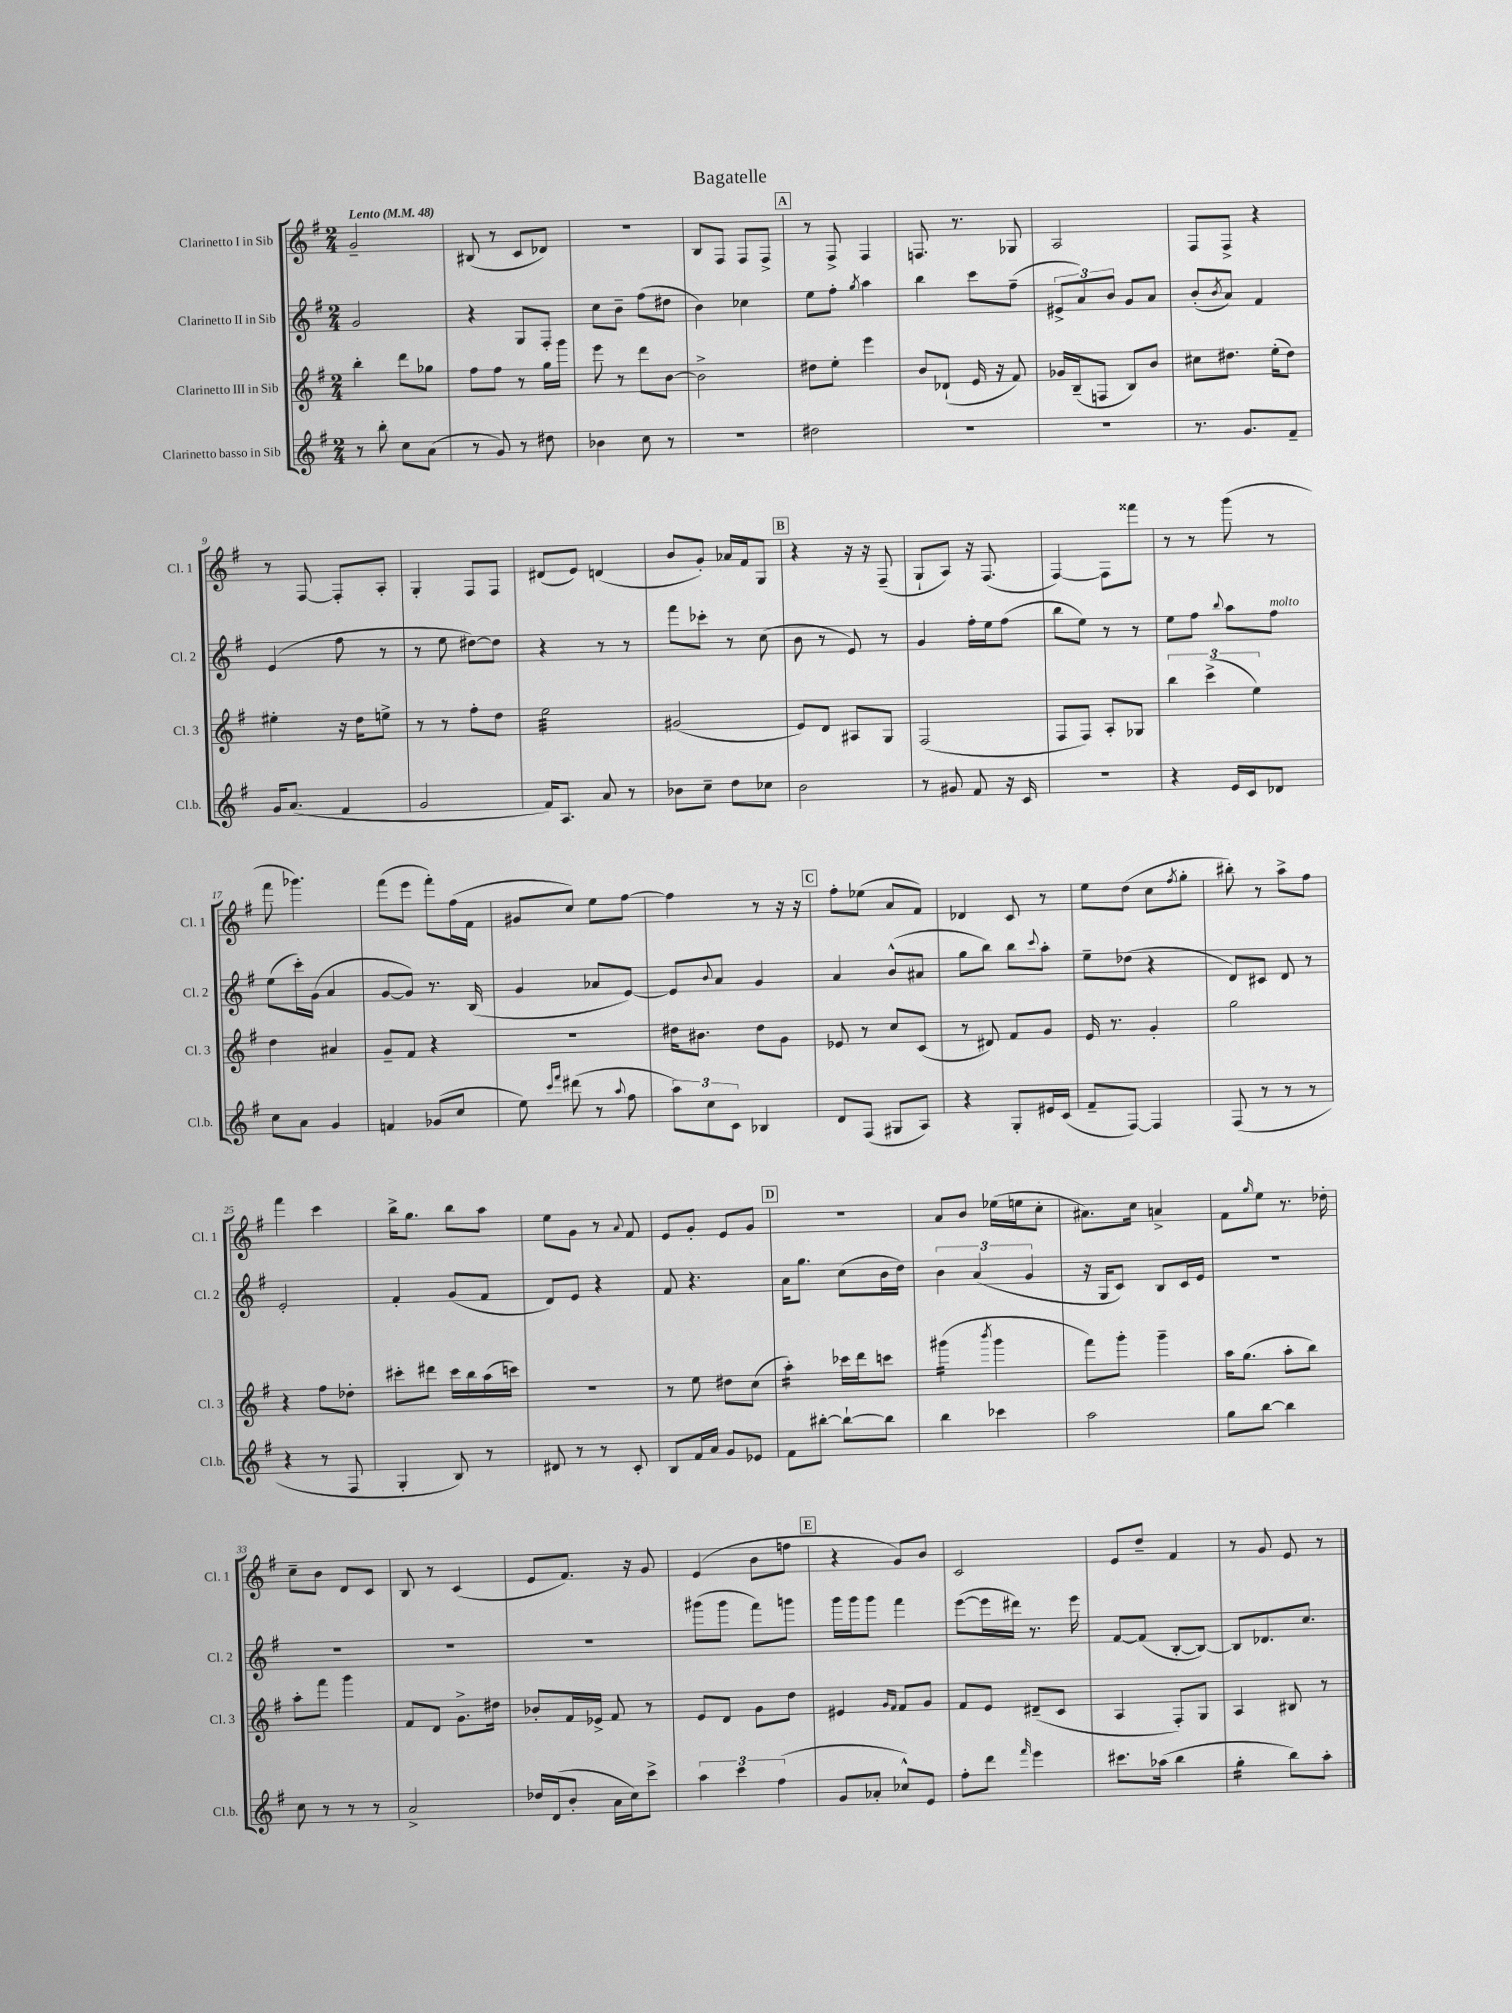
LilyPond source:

\header { title = "Bagatelle" }
<<
\new StaffGroup <<
\new Staff = "s0" \with { instrumentName = "Clarinetto I in Sib" shortInstrumentName = "Cl. 1" } {
    \clef treble \key g \major \numericTimeSignature \time 2/4 \tempo "Lento" 4 = 48
    g'2-- |
    bis8( r8 c'8 des'8) |
    r2 |
    b8 fis8 fis8 fis8-> |
    \mark \markup { \box "A" } r8 fis8-> fis4 |
    f8. r8. ges8 |
    a2 |
    fis8 fis8-> r4 |
    r8 fis8~ fis8-. a8-. |
    g4-. fis8 fis8 |
    dis'8( e'8) d'4( |
    b'8 g'8-.) aes'16 fis'16 g8 |
    \mark \markup { \box "B" } r4 r16 r16 fis8--( |
    g8-! a8) r16 fis8.( |
    fis4~) fis8 fisis'''8 |
    r8 r8 g'''8( r8 |
    fis'''8 ges'''4.) |
    fis'''8( e'''8 fis'''8-.) fis''16( fis'16 |
    gis'8 c''8) e''8 fis''8~ |
    fis''4 r8 r16 r16 |
    \mark \markup { \box "C" } fis''8-. ees''8( a'8 fis'8) |
    des'4 c'8 r8 |
    e''8 d''8( c''8 \acciaccatura { fis''8 } g''8-. |
    bis''8-.) r8 a''8-> fis''8 |
    fis'''4 c'''4 |
    b''16-> g''8. b''8 a''8 |
    e''8 g'8 r8 \appoggiatura { a'8 } fis'8 |
    e'8 g'8-. e'8 g'8 |
    \mark \markup { \box "D" } r2 |
    a'8 b'8 ees''16( e''16 c''8-. |
    ais'8.) c''16 a'4-> |
    fis'8 \grace { g''16 } e''8 r8. des''16-. |
    c''8-- b'8 d'8 c'8 |
    b8 r8 c'4( |
    e'8 fis'8.) r16 g'8 |
    e'4( b'8 f''8 |
    \mark \markup { \box "E" } r4 g'8) b'8 |
    c'2 |
    e'8 d''8-- fis'4 |
    r8 g'8 e'8 r8 \bar "|." |
}
\new Staff = "s1" \with { instrumentName = "Clarinetto II in Sib" shortInstrumentName = "Cl. 2" } {
    \clef treble \key g \major \numericTimeSignature \time 2/4
    g'2 |
    r4 g8 fis8-. |
    c''8 b'8-- fis''8( dis''8 |
    b'4) ces''4 |
    \mark \markup { \box "A" } e''8 fis''8-. \acciaccatura { g''8 } a''4 |
    b''4 c'''8 fis''8--( |
    \tuplet 3/2 { eis'8-> a'8) b'8 } g'8 a'8 |
    b'8-.( \acciaccatura { b'8 } a'8) fis'4 |
    e'4( fis''8 r8 |
    r8 e''8 dis''8~) dis''8 |
    r4 r8 r8 |
    fis'''8 ces'''8-. r8 c''8( |
    \mark \markup { \box "B" } b'8 r8 e'8) r8 |
    g'4 fis''16-. e''16 fis''8( |
    b''8 e''8) r8 r8 |
    e''8 fis''8 \appoggiatura { b''8 } a''8 fis''8^\markup { \italic "molto" } |
    e''8( c'''16-.) g'16( a'4 |
    g'8~ g'8) r8. b16( |
    g'4 aes'8 e'8~) |
    e'8 \appoggiatura { b'8 } a'8 g'4 |
    \mark \markup { \box "C" } a'4 b'8-^( ais'8 |
    g''8 b''8) b''8 \appoggiatura { c'''8 } a''8-. |
    e''8-- des''8( r4 |
    d'8) cis'8 d'8 r8 |
    e'2-. |
    fis'4-. g'8( fis'8 |
    d'8) e'8 r4 |
    fis'8 r4. |
    \mark \markup { \box "D" } a'16 g''8. c''8( b'16 d''16) |
    \tuplet 3/2 { b'4 a'4( g'4 } |
    r16 g16 c'8) b8 c'16 e'16 |
    R2 |
    R2 |
    R2 |
    R2 |
    gis'''8( gis'''8 fis'''8) g'''8 |
    \mark \markup { \box "E" } g'''16 g'''16 g'''8 fis'''4 |
    e'''8~( e'''16 dis'''16) r8. e'''16 |
    fis'8~ fis'8( b8~-. b8~) |
    b8 des'8. c''8. \bar "|." |
}
\new Staff = "s2" \with { instrumentName = "Clarinetto III in Sib" shortInstrumentName = "Cl. 3" } {
    \clef treble \key g \major \numericTimeSignature \time 2/4
    b''4-. d'''8 ges''8 |
    fis''8 fis''8 r8 g''16 g'''16 |
    e'''8 r8 d'''8 b'8~ |
    b'2-> |
    \mark \markup { \box "A" } dis''8 e''8-. e'''4 |
    b'8 des'8-!( e'16 r16 fis'8) |
    ges'16 b16--( f8 b8) b'8 |
    cis''8 dis''8. e''16-.( dis''8) |
    eis''4-. r16 d''16 e''8-> |
    r8 r8 fis''8-. d''8 |
    e''2:32 |
    gis'2( |
    \mark \markup { \box "B" } e'8) d'8 ais8 g8 |
    fis2( |
    fis8 fis8) a8-. ges8 |
    \tuplet 3/2 { b''4 c'''4->( e''4) } |
    d''4 ais'4 |
    g'8-- fis'8 r4 |
    r2 |
    dis''16 bis'8. dis''8 g'8 |
    \mark \markup { \box "C" } ees'8 r8 c''8 c'8( |
    r8 dis'8) fis'8 g'8 |
    e'16 r8. g'4-. |
    g''2 |
    r4 fis''8 des''8-. |
    cis'''8-. dis'''8 cis'''16 b''16 a''16( c'''16) |
    R2 |
    r8 e''8 dis''8 c''8( |
    \mark \markup { \box "D" } a''4:16-.) ces'''16 d'''16 c'''8 |
    gis'''4:16( \acciaccatura { b'''8 } gis'''4 |
    fis'''8) g'''8-. g'''4-- |
    a''16 g''8.( a''8-. b''8) |
    a''8-. fis'''8 g'''4 |
    fis'8 d'8 g'8.-> dis''16 |
    bes'8-. fis'16 ees'16-> fis'8 r8 |
    e'8 d'8 g'8 d''8 |
    \mark \markup { \box "E" } eis'4 \grace { g'16 fis'16 } fis'8 g'8 |
    fis'8 e'8 dis'8--( c'8 |
    a4 fis8-.) g8 |
    a4 bis8 r8 \bar "|." |
}
\new Staff = "s3" \with { instrumentName = "Clarinetto basso in Sib" shortInstrumentName = "Cl.b." } {
    \clef treble \key g \major \numericTimeSignature \time 2/4
    r8 b''8-. c''8 a'8( |
    r8 g'8) r8 dis''8 |
    bes'4 c''8 r8 |
    R2 |
    \mark \markup { \box "A" } dis''2 |
    R2 |
    R2 |
    r8. g'8. fis'8-- |
    g'16 a'8.( fis'4 |
    g'2 |
    fis'16) a8. a'8 r8 |
    bes'8 c''8-- d''8 ces''8 |
    \mark \markup { \box "B" } b'2 |
    r8 gis'8 fis'8 r16 c'16 |
    R2 |
    r4 e'16 c'16 des'8 |
    c''8 a'8 g'4 |
    f'4 ges'8( c''8 |
    e''8) \grace { c'''16 fis'''16 } dis'''8( r8 \appoggiatura { a''8 } fis''8 |
    \tuplet 3/2 { a''8) c''8 c'8 } bes4 |
    \mark \markup { \box "C" } d'8 fis8( gis8 a8) |
    r4 g8-. eis'16 c'16( |
    fis'8-- fis8~) fis4 |
    fis8( r8 r8 r8 |
    r4 r8 fis8 |
    g4-. b8) r8 |
    dis'8 r8 r8 c'8-. |
    b8 fis'16 a'16 g'8 ees'8 |
    \mark \markup { \box "D" } fis'8 bis''8~-. bis''8~-! bis''8 |
    b''4 ces'''4 |
    a''2 |
    g''8 b''8~ b''4 |
    c''8 r8 r8 r8 |
    a'2-> |
    des''16 d'16( b'8-. a'16 c''16) c'''8-> |
    \tuplet 3/2 { a''4 c'''4 fis''4( } |
    \mark \markup { \box "E" } g'8 aes'8-. ces''8-^) e'8 |
    fis''8-. d'''8 \grace { fis'''16 } e'''4 |
    cis'''8. aes''16( b''4 |
    g''4:16-. b''8) a''8-. \bar "|." |
}
>>
>>
